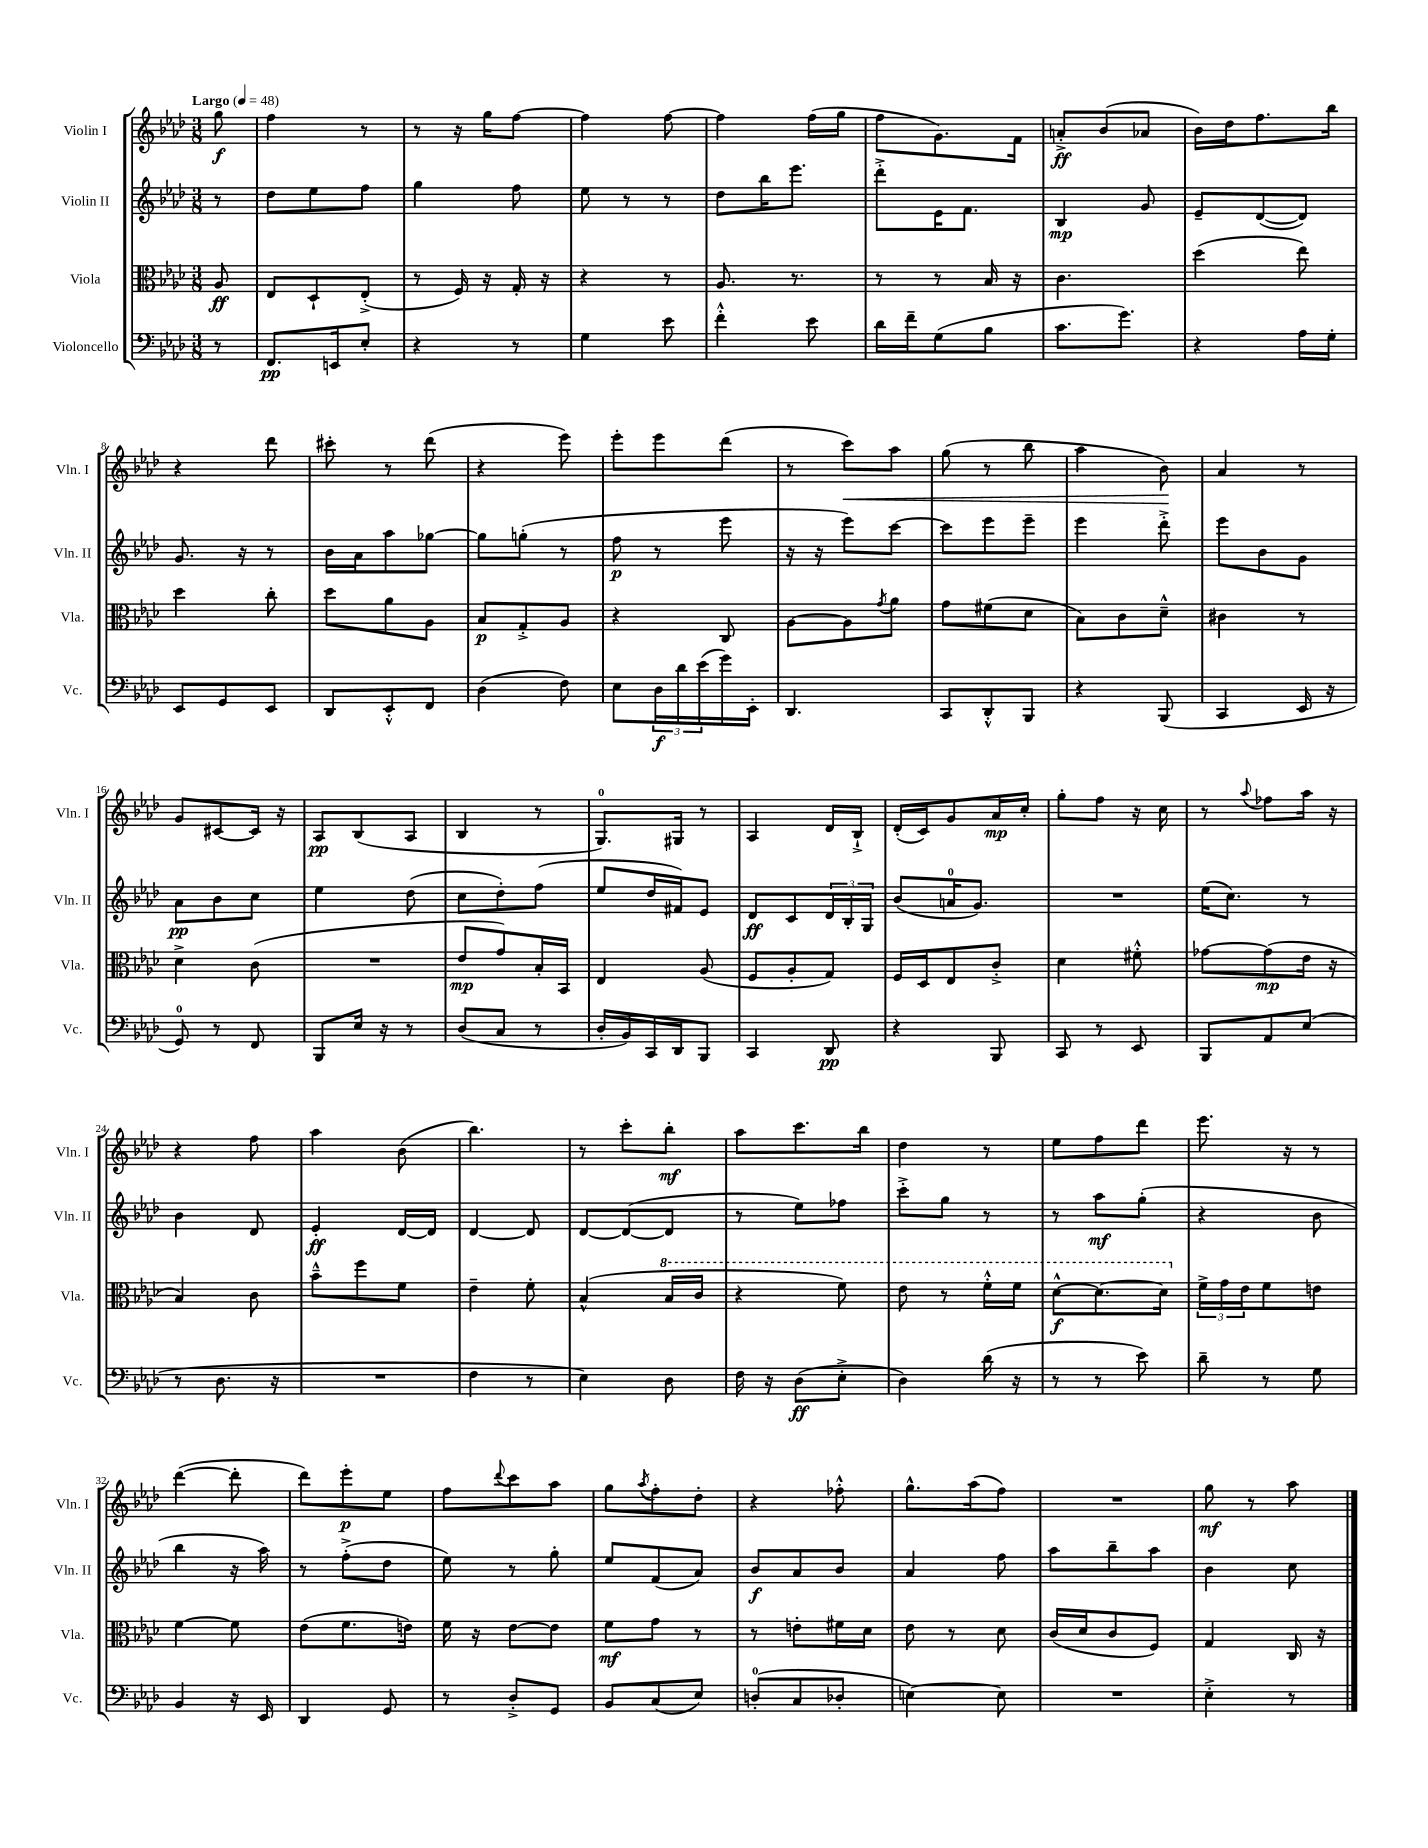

**kern	**kern	**kern	**kern
*staff4	*staff3	*staff2	*staff1
*clefF4	*clefC3	*clefG2	*clefG2
*k[b-e-a-d-]	*k[b-e-a-d-]	*k[b-e-a-d-]	*k[b-e-a-d-]
*M3/8	*M3/8	*M3/8	*M3/8
*MM48	*MM48	*MM48	*MM48
8r	8A-	8r	8gg
=	=	=	=
8.FF	8E-	8dd-	4ff
.	8D-`	8ee-	.
16EE	.	.	.
8E-'	(8E-'^	8ff	8r
=	=	=	=
4r	8r	4gg	8r
.	16F)	.	16r
.	16r	.	16gg
8r	16G'	8ff	[8ff
.	16r	.	.
=	=	=	=
4G	4r	8ee-	4ff]
.	.	8r	.
8e-	8r	8r	[8ff
=	=	=	=
4f'^^	8.A-	8dd-	4ff]
.	.	16bb-	.
.	8.r	8.eee-	.
8e-	.	.	(16ff
.	.	.	16gg
=	=	=	=
16d-	8r	8ddd-'^	8ff
16f~	.	.	.
(8G	8r	16e-	8.g)
.	.	8.f	.
8B-	16B-	.	.
.	16r	.	16f
=	=	=	=
8.c	4.c	4B-	8a'^
.	.	.	(8b-
8.g)	.	.	.
.	.	8g	8a-
=	=	=	=
4r	(4dd-	8e-~	16b-)
.	.	.	16dd-
.	.	([8d-	8.ff
16A-	8ee-)	8d-])	.
16G'	.	.	16bb-
=	=	=	=
8EE-	4dd-	8.g	4r
8GG	.	.	.
.	.	16r	.
8EE-	8cc'	8r	8ddd-
=	=	=	=
8DD-	8dd-	16b-	8ccc#'
.	.	16a-	.
8EE-'^^	8a-	8aa-	8r
8FF	8A-	[8gg-	(8ddd-
=	=	=	=
(4D-	8B-	8gg-]	4r
.	8G'^	(8gg'	.
8F)	8A-	8r	8eee-)
=	=	=	=
8E-	4r	8ff	8eee-'
24D-	.	8r	8eee-
24d-	.	.	.
(24e-	.	.	.
16g)	8C	8eee-	(8ddd-
16EE-'	.	.	.
=	=	=	=
4.DD-	[8A-	16r	8r
.	.	16r	.
.	8A-]	8eee-)	8ccc)
.	8qg	.	.
.	8a-	[8ccc	8aa-
=	=	=	=
8CC	8g	8ccc]	(8gg
8DD-'^^	(8f#	8eee-	8r
8BBB-	8d-	8eee-~	8bb-
=	=	=	=
4r	8B-)	4eee-	4aa-
.	8c	.	.
(8BBB-	8d-~^^	8ddd-'^	8b-)
=	=	=	=
4CC	4c#	8eee-	4a-
.	.	8b-	.
16EE-	8r	8g	8r
16r	.	.	.
=	=	=	=
8GG)	4d-^	8a-	8g
8r	.	8b-	[8c#
8FF	(8c	8cc	16c#]
.	.	.	16r
=	=	=	=
8BBB-	4.r	4ee-	8A-
16E-	.	.	(8B-
16r	.	.	.
8r	.	(8dd-	8A-
=	=	=	=
(8D-	8e-	8cc	4B-
8C	8g)	8dd-')	.
8r	16B-'	(8ff	8r
.	16BB-	.	.
=	=	=	=
16D-'	4E-	8ee-	8.G)
16BB-)	.	.	.
16CC	.	16dd-	.
16DD-	.	16f#)	16G#
8BBB-	(8A-	8e-	8r
=	=	=	=
4CC	8F	8d-	4A-
.	8A-'	8c	.
8DD-	8G)	24d-	16d-
.	.	24B-'	.
.	.	.	16B-`^
.	.	24G	.
=	=	=	=
4r	16F	(8b-	(16d-'
.	16D-	.	16c)
.	8E-	16a	8g
.	.	8.g)	.
8BBB-	8c'^	.	16a-
.	.	.	16cc'
=	=	=	=
8CC	4d-	4.r	8gg'
8r	.	.	8ff
8EE-	8f#'^^	.	16r
.	.	.	16cc
=	=	=	=
8BBB-	[8g-	(16ee-	8r
.	.	8.cc)	.
.	.	.	8qqaa-
8AA-	(8g-]	.	8ff-
(8E-	16e-	8r	16aa-
.	16r	.	16r
=	=	=	=
8r	4B-)	4b-	4r
8.D-	.	.	.
.	8c	8d-	8ff
16r	.	.	.
=	=	=	=
4.r	8b-~^^	4e-'	4aa-
.	8ff	.	.
.	8f	[16d-	(8b-
.	.	16d-]	.
=	=	=	=
4F	4e-~	[4d-	4.bb-)
8r	8f'	8d-]	.
=	=	=	=
4E-)	(4B-^^	[8d-	8r
.	.	(8d-_	8ccc'
8D-	16b-	8d-]	8bb-'
.	16cc	.	.
=	=	=	=
16F	4r	8r	8aa-
16r	.	.	.
(8D-	.	8ee-)	8.ccc
8E-'^	8ff)	8ff-	.
.	.	.	16bb-
=	=	=	=
4D-)	8ee-	8ccc'^	4dd-
.	8r	8gg	.
(16d-	16ff'^^	8r	8r
16r	16ff	.	.
=	=	=	=
8r	[8dd-^^	8r	8ee-
8r	8.dd-_	8aa-	8ff
8e-)	.	(8gg'	8ddd-
.	16dd-]	.	.
=	=	=	=
8d-~	24f^	4r	8.eee-
.	24g	.	.
.	24e-	.	.
8r	8f	.	.
.	.	.	16r
8G	8e	8b-	8r
=	=	=	=
4BB-	[4f	4bb-	([4ddd-
16r	8f]	16r	8ddd-']
16EE-	.	16aa-)	.
=	=	=	=
4DD-	(8e-	8r	8ddd-)
.	8.f	(8ff'^	8eee-'
8GG	.	8dd-	8ee-
.	16e)	.	.
=	=	=	=
8r	16f	8ee-)	8ff
.	16r	.	.
.	.	.	8qqddd-
8D-'^	[8e-	8r	8ccc
8GG	8e-]	8gg'	8aa-
=	=	=	=
8BB-	8f	8ee-	8gg
.	.	.	8qaa-
(8C	8g	(8f	8ff'
8E-)	8r	8a-)	8dd-'
=	=	=	=
(8D'	8r	8b-	4r
8C	8e'	8a-	.
8D-'	16f#	8b-	8ff-'^^
.	16d-	.	.
=	=	=	=
[4E)	8e-	4a-	8.gg^^
.	8r	.	.
.	.	.	(16aa-
8E]	8d-	8ff	8ff)
=	=	=	=
4.r	(16c	8aa-	4.r
.	16d-	.	.
.	8c	8bb-~	.
.	8F)	8aa-	.
=	=	=	=
4E-'^	4G	4b-	8gg
.	.	.	8r
8r	16C	8cc	8aa-
.	16r	.	.
==	==	==	==
*-	*-	*-	*-
